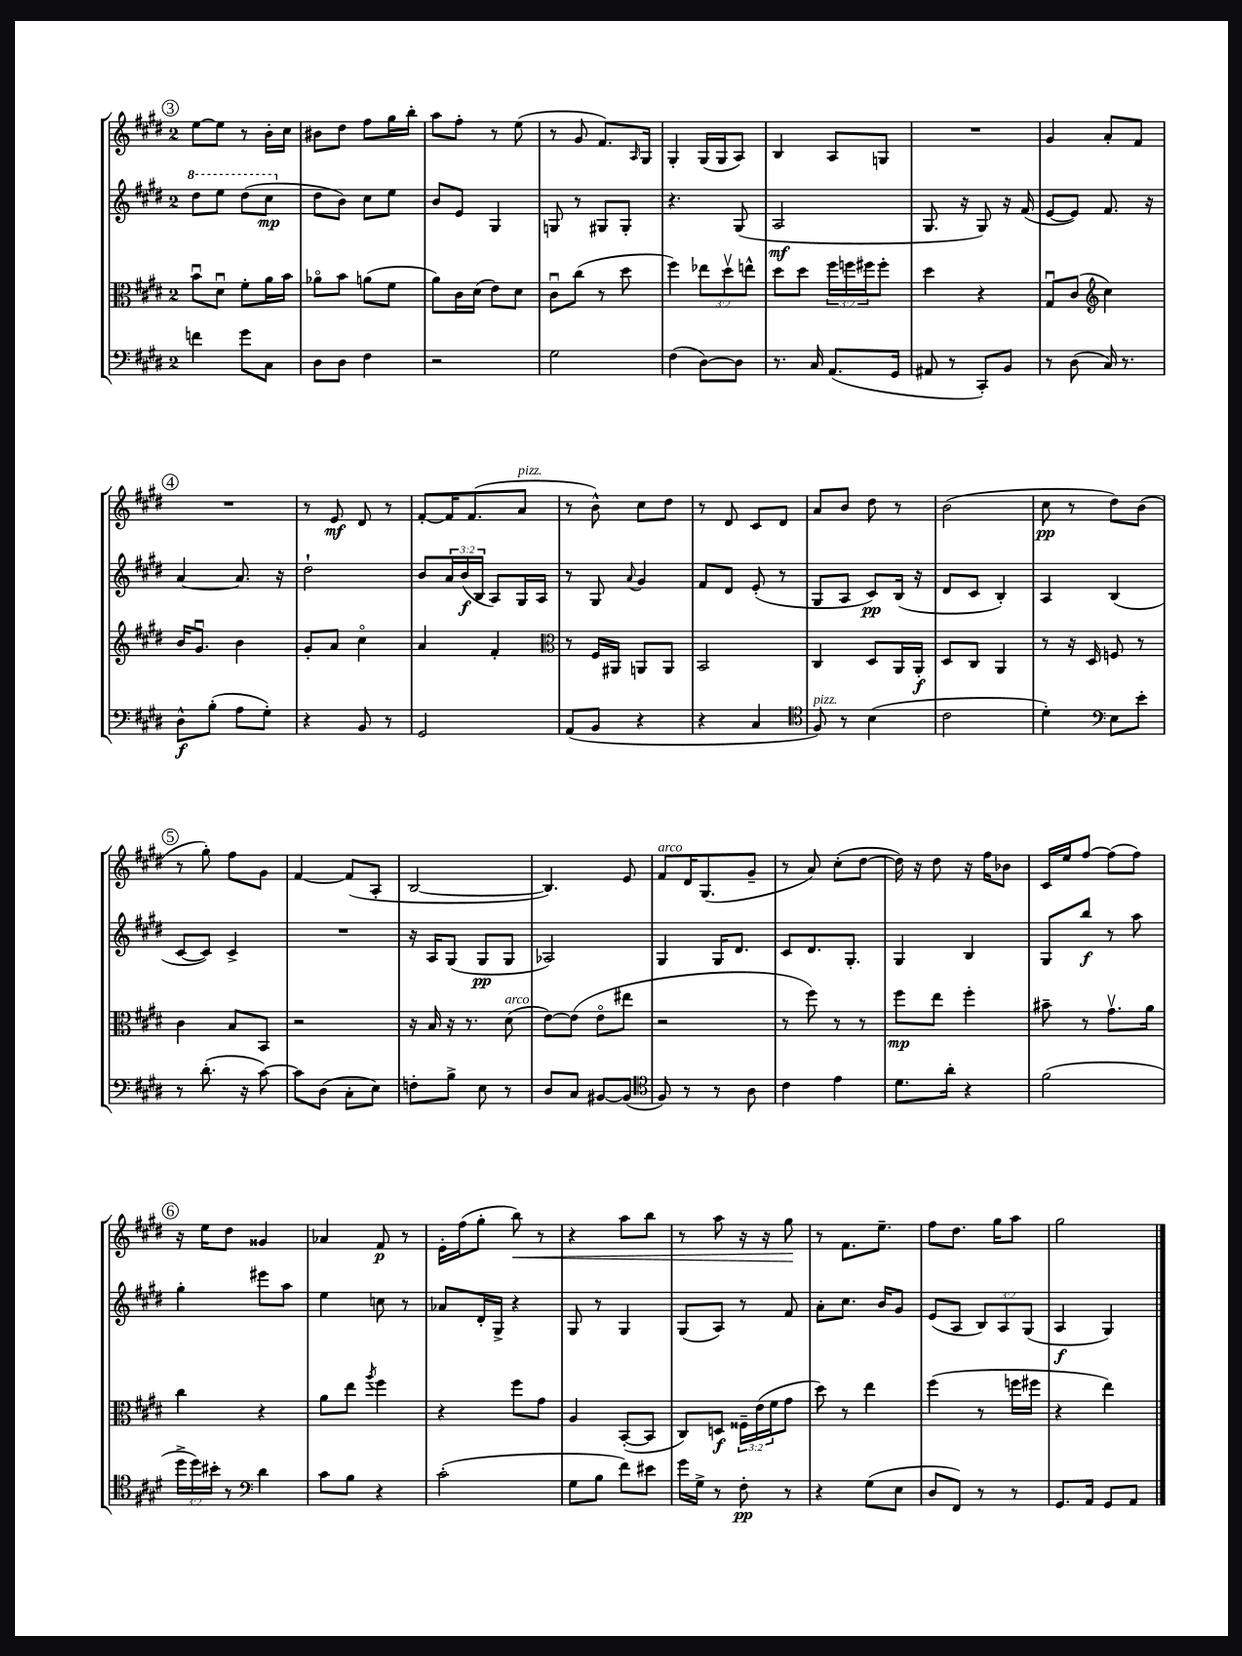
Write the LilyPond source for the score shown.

<<
\new StaffGroup <<
\new Staff = "s0" {
    \clef treble \key e \major \once \override Staff.TimeSignature.style = #'single-digit \time 2/4
    \mark \markup { \circle "3" } e''8~ e''8 r8 b'16-. cis''16 |
    bis'8 dis''8 fis''8 gis''16 b''16-. |
    a''8 fis''8-. r8 e''8( |
    r8 gis'8 fis'8.) \grace { a16 } gis16 |
    gis4-. gis16( gis16 a8) |
    b4 a8 g8 |
    R2 |
    gis'4 a'8-. fis'8 |
    \mark \markup { \circle "4" } R2 |
    r8 e'8\mf dis'8 r8 |
    fis'8~-. fis'16 fis'8.( a'8^\markup { \italic "pizz." } |
    r8 b'8-^) cis''8 dis''8 |
    r8 dis'8 cis'8 dis'8 |
    a'8 b'8 dis''8 r8 |
    b'2( |
    cis''8\pp r8 dis''8) b'8( |
    \mark \markup { \circle "5" } r8 gis''8-.) fis''8 gis'8 |
    fis'4~ fis'8( a8-. |
    b2~ |
    b4.) e'8 |
    fis'8^\markup { \italic "arco" } dis'16 gis8.( gis'8-- |
    r8 a'8) cis''8-.( dis''8~ |
    dis''16) r16 dis''8 r16 fis''16 bes'8 |
    cis'16 e''16 fis''8~ fis''8( fis''8) |
    \mark \markup { \circle "6" } r16 e''16 dis''8 gisis'4 |
    aes'4 fis'8\p r8 |
    e'16-. fis''16( gis''8-. b''8\<) r8 |
    r4 a''8 b''8 |
    r8 a''8 r16 r16 gis''8\! |
    r8 fis'8. e''8.-- |
    fis''8 dis''8. gis''16 a''8 |
    gis''2 \bar "|." |
}
\new Staff = "s1" {
    \clef treble \key e \major \once \override Staff.TimeSignature.style = #'single-digit \time 2/4 \override Staff.TupletNumber.text = #tuplet-number::calc-fraction-text
    \mark \markup { \circle "3" } \ottava #1 dis'''8 e'''8 dis'''8( cis'''8\mp \ottava #0 |
    dis''8 b'8) cis''8 e''8 |
    b'8 e'8 gis4 |
    g8 r8 gis8 gis8-. |
    r4. gis8( |
    a2\mf |
    gis8. r16 gis8) r16 fis'16( |
    e'8~ e'8) fis'8. r16 |
    \mark \markup { \circle "4" } a'4~ a'8. r16 |
    dis''2-! |
    b'8 \tuplet 3/2 { a'16 b'16\f( b16 } a8) gis16 a16 |
    r8 gis8 \appoggiatura { a'8 } gis'4 |
    fis'8 dis'8 e'8-.( r8 |
    gis8 a8 cis'8\pp) b16( r16 |
    dis'8 cis'8 b4-.) |
    a4 b4( |
    \mark \markup { \circle "5" } cis'8~ cis'8) cis'4-> |
    R2 |
    r16 a16 gis8( gis8\pp gis8 |
    aes2) |
    gis4 gis16 dis'8. |
    cis'8 dis'8. gis8.-. |
    gis4 b4 |
    gis8 b''8\f r8 a''8 |
    \mark \markup { \circle "6" } gis''4-. eis'''8 a''8 |
    e''4 c''8 r8 |
    aes'8 dis'16-. gis16-> r4 |
    gis8 r8 gis4 |
    gis8( a8) r8 fis'8 |
    a'8-. cis''8. b'16 gis'8 |
    e'8( a8 \tuplet 3/2 { b8) a8 gis8( } |
    a4\f gis4) \bar "|." |
}
\new Staff = "s2" {
    \clef alto \key e \major \once \override Staff.TimeSignature.style = #'single-digit \time 2/4 \override Staff.TupletNumber.text = #tuplet-number::calc-fraction-text
    \mark \markup { \circle "3" } b'8\downbow dis'8\downbow fis'8-. a'16 b'16 |
    aes'8\flageolet b'8 a'8( fis'8 |
    a'8) cis'16 dis'16( e'8) dis'8 |
    cis'8\downbow cis''8( r8 dis''8 |
    fis''4) \tuplet 3/2 { ees''8 dis''8\upbow e''8-^ } |
    dis''8 dis''8 \tuplet 3/2 { fis''16 f''16 fis''16 } fis''8-. |
    dis''4 r4 |
    gis8\downbow cis'8( \clef treble cis''4) |
    \mark \markup { \circle "4" } b'16 gis'8.\downbow b'4 |
    gis'8-. a'8 cis''4\flageolet |
    a'4 fis'4-. |
    \clef alto r8 fis16 ais,16 a,8 a,8 |
    b,2 |
    cis4 dis8 a,16 a,16-.\f |
    dis8 cis8 a,4 |
    r8 r16 dis16 f8 r8 |
    \mark \markup { \circle "5" } cis'4 b8 b,8 |
    r2 |
    r16 b16 r16 r8. dis'8^\markup { \italic "arco" }( |
    e'8~) e'8( e'8\flageolet eis''8 |
    r2 |
    r8 fis''8) r8 r8 |
    fis''8\mp e''8 fis''4-. |
    bis'8-- r8 gis'8.\upbow a'16 |
    \mark \markup { \circle "6" } cis''4 r4 |
    a'8 e''8 \acciaccatura { a''8 } fis''4 |
    r4 fis''8 gis'8 |
    a4 b,8~-.( b,8 |
    cis8) d8\f \tuplet 3/2 { fisis16-- e'16( fis'16 } gis'8 |
    dis''8) r8 e''4 |
    fis''4( r8 f''16 fis''16 |
    r4 e''4) \bar "|." |
}
\new Staff = "s3" {
    \clef bass \key e \major \once \override Staff.TimeSignature.style = #'single-digit \time 2/4 \override Staff.TupletNumber.text = #tuplet-number::calc-fraction-text
    \mark \markup { \circle "3" } f'4 gis'8 cis8 |
    dis8 dis8 fis4 |
    r2 |
    gis2 |
    fis4( dis8~) dis8 |
    r8. cis16 a,8.( gis,16 |
    ais,8 r8 cis,8-.) b,8 |
    r8 dis8( cis16) r8. |
    \mark \markup { \circle "4" } dis8-^\f b8-.( a8 gis8-.) |
    r4 b,8 r8 |
    gis,2 |
    a,8( b,8 r4 |
    r4 cis4 |
    \clef tenor fis8^\markup { \italic "pizz." }) r8 b4( |
    cis'2 |
    dis'4-.) \clef bass e8 e'8-. |
    \mark \markup { \circle "5" } r8 dis'8.-.( r16 cis'8~) |
    cis'8 dis8( cis8-. e8) |
    f8-. b8-> e8 r8 |
    dis8 cis8 bis,8~ bis,8( |
    \clef tenor fis8) r8 r8 a8 |
    cis'4 e'4 |
    dis'8. a'16-. r4 |
    fis'2( |
    \mark \markup { \circle "6" } \tuplet 3/2 { dis''16-> dis''16) bis'16-. } r8 \clef bass dis'4 |
    cis'8 b8 r4 |
    cis'2-.( |
    gis8 b8 fis'8) eis'8 |
    gis'16 gis16-> r8 fis8-.\pp r8 |
    r4 gis8( e8 |
    dis8 fis,8) r8 r8 |
    gis,8. a,16 gis,8 a,8 \bar "|." |
}
>>
>>
\layout { \context { \Score \remove "Bar_number_engraver" } }
